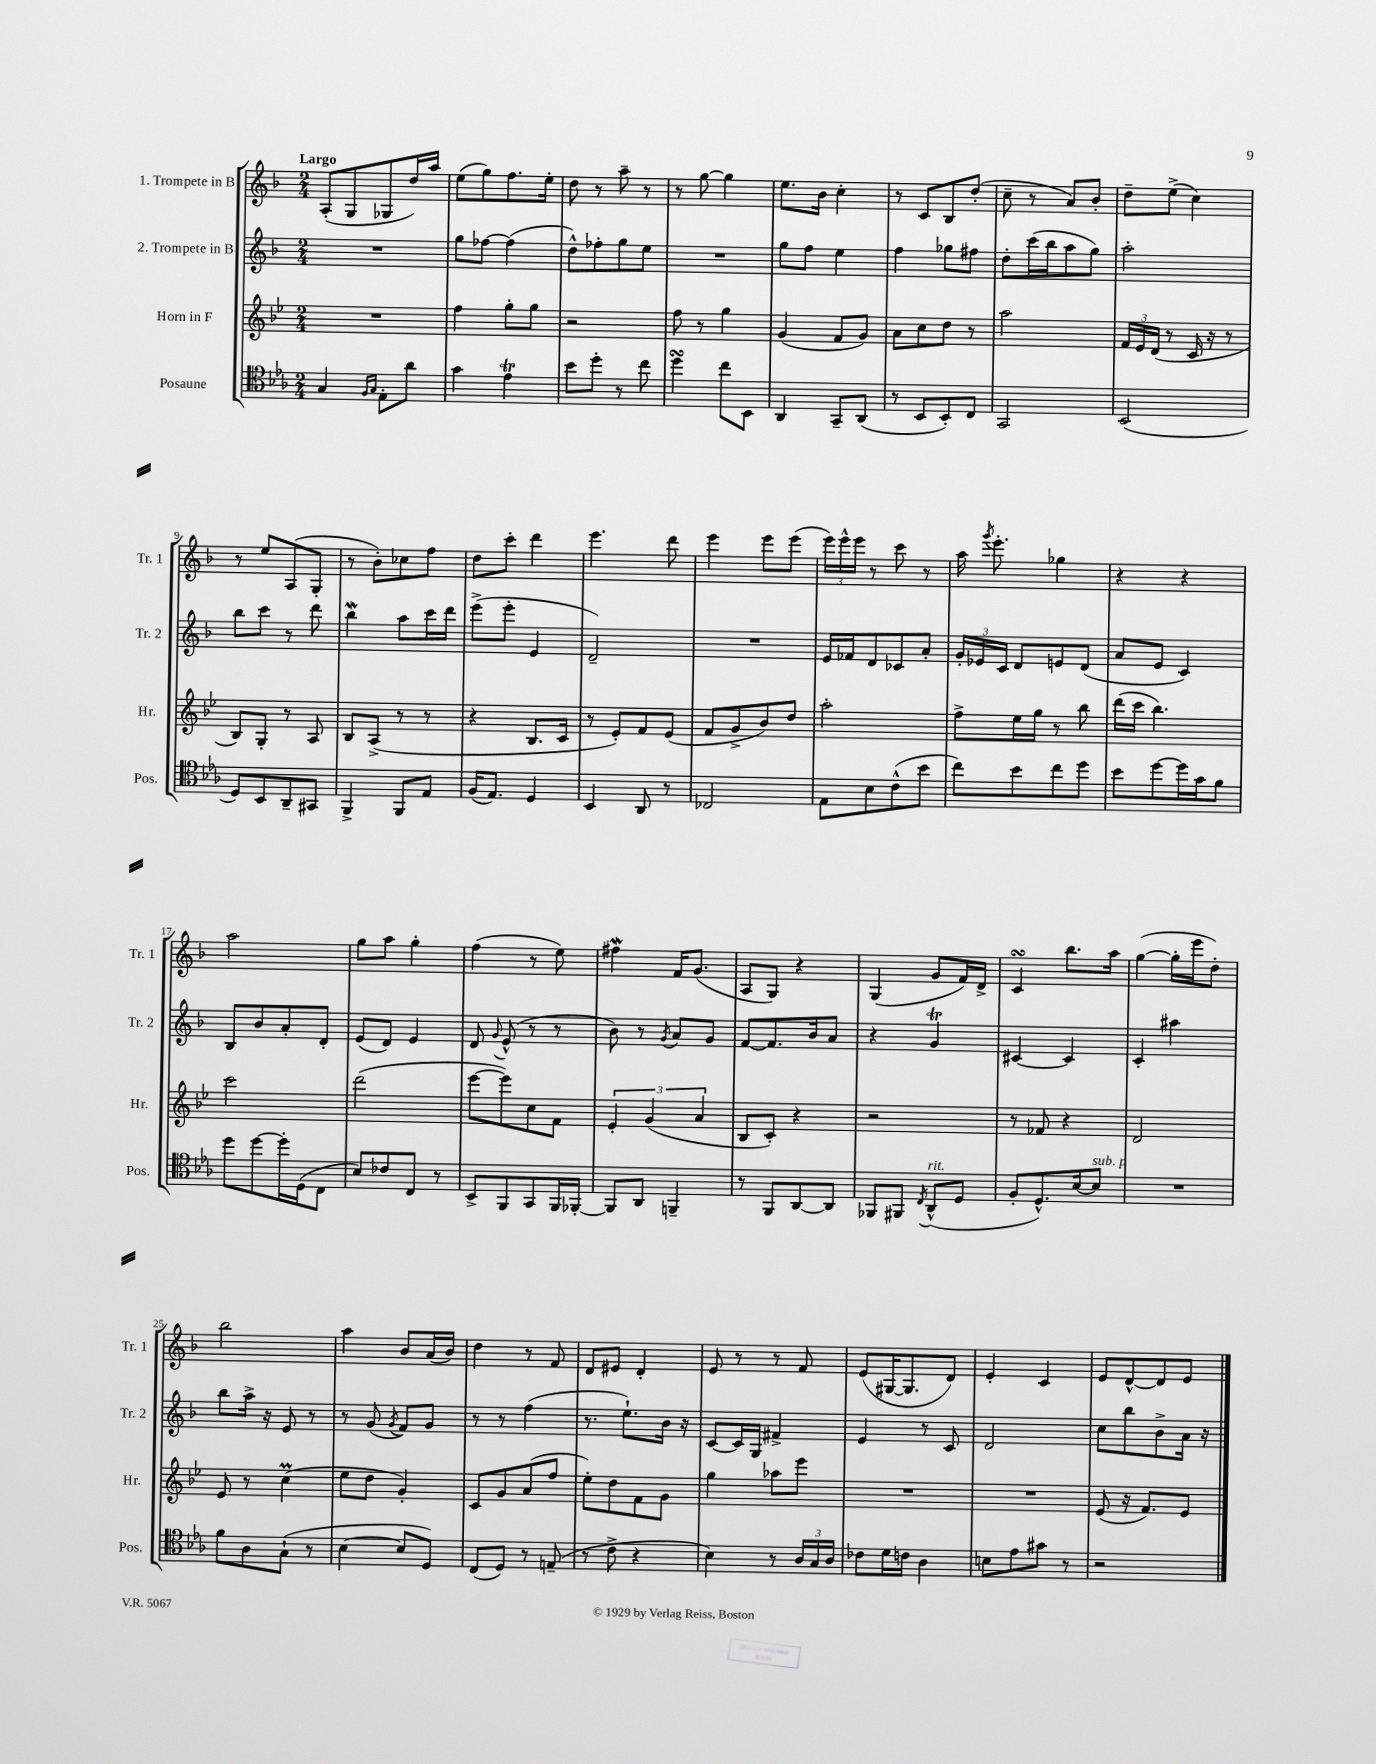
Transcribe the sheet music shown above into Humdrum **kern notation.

**kern	**kern	**kern	**kern
*part4	*part3	*part2	*part1
*staff4	*staff3	*staff2	*staff1
*I"Posaune	*I"Horn in F	*I"2. Trompete in B	*I"1. Trompete in B
*I'Pos.	*I'Hr.	*I'Tr. 2	*I'Tr. 1
*clefC4	*clefG2	*clefG2	*clefG2
*k[b-e-a-]	*k[b-e-]	*k[b-]	*k[b-]
*M2/4	*M2/4	*M2/4	*M2/4
=1	=1	=1	=1
!	!	!	!LO:TX:a:B:t=Largo
4G/	2r	2r	(8A'/L
.	.	.	8G/
16qqF/LL	.	.	.
16qqG/JJ	.	.	.
8E-'\L	.	.	8G-X/
8a-\J	.	.	16dd/L)
.	.	.	16aa/JJ
=2	=2	=2	=2
4g\	4ff\	8gg\L	(8ee\L
.	.	[8ff-X\J	8gg\)
4e-T\	8gg'\L	(4ff-\]	8.ff\
.	8gg\J	.	.
.	.	.	16ee'\Jk
=3	=3	=3	=3
8b-\L	2r	8dd^^\L)	8dd\
8dd'\J	.	8ff-X'\	8r
8r	.	8gg\	8aa~\
8cc\	.	8ee\J	8r
=4	=4	=4	=4
4ddsSsS\	8ff\	2r	8r
.	8r	.	[8gg\
8cc\L	4gg\	.	4gg\]
8BB-\J	.	.	.
=5	=5	=5	=5
4AA-/	(4g/	8gg\L	8.ee\L
.	.	8ff\J	.
.	.	.	16b-\Jk
8GG~/L	8f/L	4ee\	4cc'\
(8AA-/J	8g/J)	.	.
=6	=6	=6	=6
8r	8a\L	4ff\	8r
8BB-/L	8cc\	.	8c/L
8BB-'/)	8dd\J	8gg-X\L	8B-/
8C/J	8r	8ff#X\J	(8dd'/J
=7	=7	=7	=7
2GG/	2aa\	8dd'\L	8cc~\
.	.	(16ccc\L	8r
.	.	16bb-\J	.
.	.	8aa\	8a/L)
.	.	8gg\J)	8b-'/J
=8	=8	=8	=8
(2BB-/	24f/LL	2aa'\	8dd~\L
.	24e-/	.	.
.	(24d/JJ	.	.
.	8r	.	(8ee^\J
.	16c/	.	4cc\)
.	16r	.	.
.	8r	.	.
!!LO:LB:g=z
=9	=9	=9	=9
8D/L)	8B-/L)	8bb-\L	8r
8BB-/	8G'/J	8ccc\J	8ee/L
8AA-~/	8r	8r	(8A/
8GG#X/J	8A/	8ddd\	8G'/J
=10	=10	=10	=10
4FF^/	8B-/L	4bb-w\	8r
.	(8A^/J	.	8b-'\L)
8FF/L	8r	8aa\L	8cc-X\
8E-/J	8r	16ccc\L	8ff\J
.	.	16ddd\JJ	.
=11	=11	=11	=11
(16F/KL	4r	(8eee^\L	8dd\L
8.E-/J)	.	.	.
.	.	8eee'\J	8ccc'\J
4D/	8.B-/L	4e/	4ddd\
.	16c/Jk	.	.
=12	=12	=12	=12
4BB-/	8r	2d~/)	4.eee\
.	8e-'/L)	.	.
8AA-/	8f/	.	.
8r	(8e-/J	.	8ddd\
=13	=13	=13	=13
2C-X/	8f/L	2r	4eee\
.	8g^/	.	.
.	8b-/)	.	8eee\L
.	8dd/J	.	(8eee\J
=14	=14	=14	=14
8E-\L	2aa'\	16e/LL	24eee\LL)
.	.	.	24eee^^\
.	.	16f-X/J	.
.	.	.	24eee\JJ
8B-\	.	8d/	8r
(8c^^\	.	8c-X/	8ccc\
8b-\J	.	8a'/J	8r
=15	=15	=15	=15
8cc\L)	8ff^\L	24g'/LL	16aa\
.	.	24e-X/	.
.	.	.	8qggg/
.	.	.	8.eee'\
.	.	24c/JJ	.
8b-\	16ee-\L	8d/L	.
.	16gg\JJ	.	.
8cc\	8r	8en/	4gg-X\
8dd\J	8bb-\	(8d/J	.
=16	=16	=16	=16
8b-\L	(16ddd\LL	8a/L	4r
.	16ccc\JJ	.	.
[8dd\	4.bb-\)	8e/J	.
16dd\L]	.	4c/)	4r
16g\J	.	.	.
8f\J	.	.	.
!!LO:LB:g=z
=17	=17	=17	=17
8dd\L	2ccc\	8B-/L	2aa\
[8dd\	.	8b-/	.
16dd'\L]	.	8a'/	.
(16D\J	.	.	.
8C\J	.	8d'/J	.
=18	=18	=18	=18
8B-/L)	(2ddd\	(8e/L	8gg\L
8c-X/	.	8d/J)	8aa\J
8C/J	.	4e/	4gg'\
8r	.	.	.
=19	=19	=19	=19
8BB-^/L	[8eee-\L	8d/	(4ff\
.	.	8qqg/	.
8FF/	8eee-\])	(8e^^/	.
8GG/	8cc\	8r	8r
16FF/L	8f\J	8r	8ee\)
[16FF-X'/JJ	.	.	.
=20	=20	=20	=20
8FF-/L]	6e-'/	8b-\)	4ff#XW\
8AA-/J	.	8r	.
.	(6g/	.	.
.	.	8qg/	.
4FFn~/	.	8a/L	16f/KL
.	.	.	(8.g/J
.	6a/	.	.
.	.	8g/J	.
=21	=21	=21	=21
8r	8B-/L	[8f/L	8A/L
8FF/L	8c'/J)	8.f/]	8G/J)
[8AA-/	4r	.	4r
.	.	16b-/k	.
8AA-/J]	.	8a/J	.
=22	=22	=22	=22
8FF-X/L	2r	4r	(4G/
8FF#X/J	.	.	.
8qC/	.	.	.
!LO:TX:a:i:t=rit.	!	!	!
(8AA-^^/L	.	4gT/	8g/L
8D/J	.	.	16f/L)
.	.	.	16d^/JJ
=23	=23	=23	=23
8F'/L	8r	[4c#X/	4csSSS/
8.D^^/)	8f-X/	.	.
.	4r	4c#/]	8.bb-\L
[16B-/k	.	.	.
!LO:TX:a:i:t=sub. p	!	!	!
8B-/J]	.	.	.
.	.	.	16aa\Jk
=24	=24	=24	=24
2r	2d/	4c'/	([4gg\
.	.	4aa#X\	16gg'\LL]
.	.	.	16eee\J
.	.	.	8dd'\J)
!!LO:LB:g=z
=25	=25	=25	=25
8f\L	8e-/	8bb-\L	2bb-\
8A-\	8r	16aa^\Jk	.
.	.	16r	.
(8G`\J	(4ccM\	8e/	.
8r	.	8r	.
=26	=26	=26	=26
[4B-\	8ee-\L	8r	4aa\
.	8dd\J	(8g/	.
.	.	8qg/	.
8B-/L]	4g'/)	8f/L)	8b-/L
8D/J)	.	8g/J	(16a/L
.	.	.	16b-/JJ)
=27	=27	=27	=27
(8C/L	8c/L	8r	4dd\
8D/J)	8g/	8r	.
8r	(8a/	(4ff\	8r
(8En~/	8ff/J	.	8f/
=28	=28	=28	=28
8r	8ee-'\L)	8.r	8d/L
8c^\	8dd\	.	8e#X/J
.	.	8.ee`\L)	.
4r	8f\	.	4d'/
.	8g\J	16b-\Jk	.
.	.	16r	.
=29	=29	=29	=29
4B-\)	4gg\	[8c/L	8e/
.	.	16c/L]	8r
.	.	16G/JJ	.
8r	8aa-X\L	4f#X^/	8r
24A-/LL	8eee-\J	.	8f/
24G/	.	.	.
24A-/JJ	.	.	.
=30	=30	=30	=30
8c-X\L	2r	4e/	(8e/L
16d\L	.	.	[16G#X/K
16cn\JJ	.	.	8.G#/]
4A-\	.	8r	.
.	.	8c/	8d/J)
=31	=31	=31	=31
8Bn\L	2r	2d/	4e'/
8e-\	.	.	.
8g#X\J	.	.	4c/
8r	.	.	.
=32	=32	=32	=32
2r	(8e-/	8cc\L	8e/L
.	16r	8bb-\	[8d^^/
.	8.f/L)	.	.
.	.	8b-^\	8d/]
.	8e-/J	16a\Jk	8e/J
.	.	16r	.
==	==	==	==
*-	*-	*-	*-
